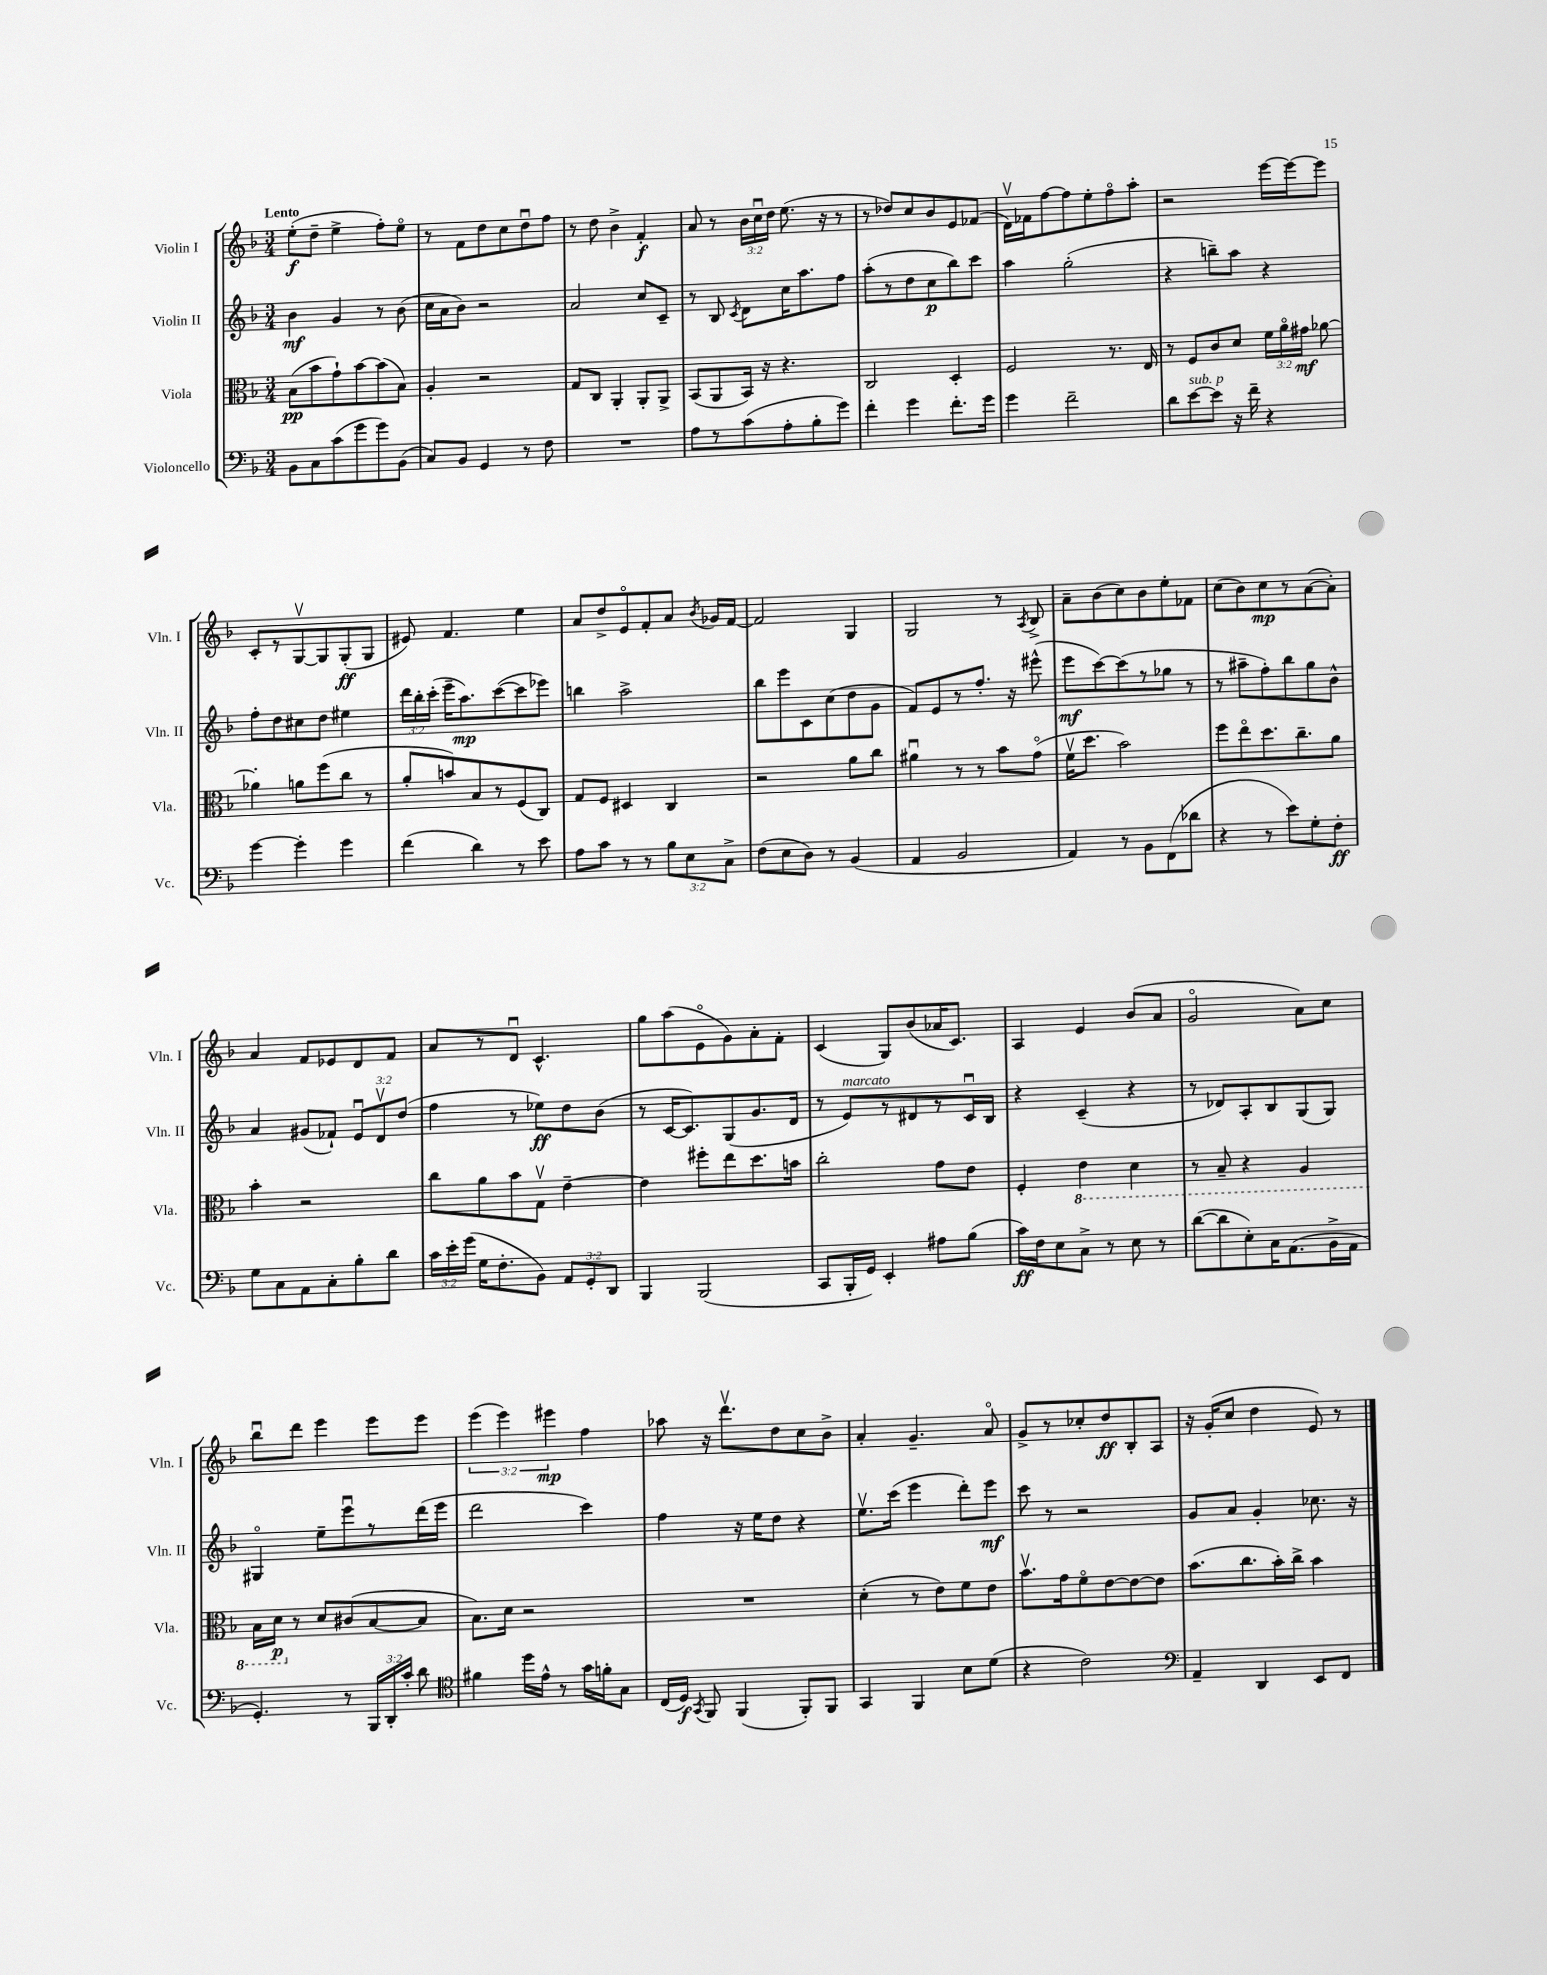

**kern	**dynam	**kern	**dynam	**kern	**dynam	**kern	**dynam
*part4	*part4	*part3	*part3	*part2	*part2	*part1	*part1
*staff4	*staff4	*staff3	*staff3	*staff2	*staff2	*staff1	*staff1
*I"Violoncello	*	*I"Viola	*	*I"Violin II	*	*I"Violin I	*
*I'Vc.	*	*I'Vla.	*	*I'Vln. II	*	*I'Vln. I	*
*clefF4	*	*clefC3	*	*clefG2	*	*clefG2	*
*k[b-]	*	*k[b-]	*	*k[b-]	*	*k[b-]	*
*M3/4	*	*M3/4	*	*M3/4	*	*M3/4	*
=1	=1	=1	=1	=1	=1	=1	=1
!	!	!	!	!	!	!LO:TX:a:B:t=Lento	!
8BB-\L	.	(8B-\L	pp	4b-\	mf	(8ee'\L	f
8C\	.	8b-\	.	.	.	8dd~\J	.
(8c\	.	8g`\)	.	4g/	.	4ee^\	.
8g\	.	[8b-\	.	.	.	.	.
8g\)	.	(8b-\]	.	8r	.	8ff'\L)	.
(8BB-\J	.	8B-\J)	.	(8b-\	.	8ee\J	.
=2	=2	=2	=2	=2	=2	=2	=2
8C/L)	.	4A'/	.	16cc\LL	.	8r	.
.	.	.	.	16a\J	.	.	.
8BB-/J	.	.	.	8b-\J)	.	8f\L	.
4GG/	.	2r	.	2r	.	8dd\	.
.	.	.	.	.	.	8cc\	.
8r	.	.	.	.	.	8ddu\	.
8F\	.	.	.	.	.	8ff\J	.
=3	=3	=3	=3	=3	=3	=3	=3
2.r	.	8G/L	.	2a/	.	8r	.
.	.	8C/J	.	.	.	8dd\	.
.	.	4AA'/	.	.	.	4b-^\	.
.	.	8AA'/L	.	8cc/L	.	4f'/	f
.	.	8AA^/J	.	8c~/J	.	.	.
=4	=4	=4	=4	=4	=4	=4	=4
8A\L	.	(8BB-/L	.	8r	.	8a/	.
8r	.	8AA/	.	8B-/	.	8r	.
.	.	.	.	8qc/	.	.	.
(8c\	.	16BB-/Jk)	.	8d\L	.	24b-\LL	.
.	.	.	.	.	.	24ccu\	.
.	.	16r	.	.	.	.	.
.	.	.	.	.	.	24dd\JJ	.
8A'\	.	4.r	.	16cc\K	.	(8.ee\	.
.	.	.	.	8.aa\	.	.	.
8B-'\	.	.	.	.	.	.	.
.	.	.	.	.	.	16r	.
8g\J)	.	.	.	8ff\J	.	8r	.
=5	=5	=5	=5	=5	=5	=5	=5
4f'\	.	2C/	.	(8aa'\L	.	8r	.
.	.	.	.	8r	.	8dd-X/L)	.
4g\	.	.	.	8dd\	.	8cc/	.
.	.	.	.	8cc\	p	8b-/	.
8.f'\L	.	4D'/	.	8bb-\)	.	8e/	.
.	.	.	.	8ccc\J	.	(8f-X/J	.
16g\Jk	.	.	.	.	.	.	.
=6	=6	=6	=6	=6	=6	=6	=6
4g\	.	2F/	.	4aa\	.	16dv\LL)	.
.	.	.	.	.	.	16f-X\J	.
.	.	.	.	.	.	[8ff\	.
2f~\	.	.	.	(2gg'\	.	8ff\]	.
.	.	.	.	.	.	8ee'\	.
.	.	8.r	.	.	.	8ff\	.
.	.	.	.	.	.	8aa'\J	.
.	.	16E/	.	.	.	.	.
=7	=7	=7	=7	=7	=7	=7	=7
8d\L	.	8r	.	4r	.	2r	.
!LO:TX:a:i:t=sub. p	!	!	!	!	!	!	!
[8e\	.	8F/L	.	.	.	.	.
8e\J]	.	8c/	.	8bbn~\L)	.	.	.
16r	.	8d/J	.	8aa\J	.	.	.
16f~\	.	.	.	.	.	.	.
4r	.	24f\LL	.	4r	.	[16eee\LL	.
.	.	24a\	.	.	.	.	.
.	.	.	.	.	.	16eee\J_	.
.	.	24g#X\JJ	mf	.	.	.	.
.	.	[8a-X\	.	.	.	8eee\J]	.
!!LO:LB:g=z
=8	=8	=8	=8	=8	=8	=8	=8
[4g\	.	4a-X'\]	.	8ff'\L	.	8c'/L	.
.	.	.	.	8dd\	.	8r	.
4g'\]	.	8an\L	.	8cc#X\	.	[8Gv/	.
.	.	(8ff\	.	8dd\J	.	8G/]	.
4g\	.	8cc\J	.	4ee#X\	.	(8G'/	ff
.	.	8r	.	.	.	8G/J	.
=9	=9	=9	=9	=9	=9	=9	=9
(4f\	.	8a'/L	.	24ddd\LL	.	8e#X/)	.
.	.	.	.	24bb-'\	.	.	.
.	.	.	.	(24ccc'\JJ	.	.	.
.	.	8bn/)	.	16eee~\KL	.	4.f/	.
.	.	.	.	8.aa\)	mp	.	.
4d\)	.	8B-/	.	.	.	.	.
.	.	8r	.	([8ccc\	.	.	.
8r	.	(8F/	.	8ccc\]	.	4ee\	.
8e\	.	8C/J)	.	8eee-X\J)	.	.	.
=10	=10	=10	=10	=10	=10	=10	=10
8A\L	.	8G/L	.	4bbn\	.	8a/L	.
8c\J	.	8F/J	.	.	.	8dd^/	.
8r	.	4D#X/	.	2aa^\	.	8e/	.
8r	.	.	.	.	.	8f'/	.
12B-\L	.	4C/	.	.	.	8a/J	.
12E\	.	.	.	.	.	.	.
.	.	.	.	.	.	8qb-/	.
.	.	.	.	.	.	16g-X/LL	.
12C^\J	.	.	.	.	.	.	.
.	.	.	.	.	.	[16f/JJ	.
=11	=11	=11	=11	=11	=11	=11	=11
(8F\L	.	2r	.	8bb-\L	.	2f/]	.
8E\	.	.	.	8eee\	.	.	.
8D\J)	.	.	.	8c\	.	.	.
8r	.	.	.	(8cc\	.	.	.
(4BB-/	.	8a\L	.	8dd\	.	4G/	.
.	.	8cc\J	.	8g\J	.	.	.
=12	=12	=12	=12	=12	=12	=12	=12
4AA/	.	4a#Xu\	.	8f/L)	.	2G/	.
.	.	.	.	8e/	.	.	.
2BB-/	.	8r	.	8r	.	.	.
.	.	8r	.	8.ff'/J	.	.	.
.	.	8b-\L	.	.	.	8r	.
.	.	.	.	16r	.	.	.
.	.	.	.	.	.	8qA/	.
.	.	(8g\J	.	(8eee#X^^\	.	8B-^/	.
=13	=13	=13	=13	=13	=13	=13	=13
4AA/)	.	16fv\KL	.	8eee\L	mf	8a~\L	.
.	.	8.dd\J	.	.	.	.	.
.	.	.	.	[8ccc\)	.	(8b-\	.
8r	.	2b-\)	.	(8ccc\]	.	8cc\)	.
8BB-\L	.	.	.	8r	.	8b-\	.
(8FF\	.	.	.	8gg-X\J	.	8ee'\	.
8d-X\J	.	.	.	8r	.	8f-X\J	.
=14	=14	=14	=14	=14	=14	=14	=14
4r	.	8ff\L	.	8r	.	(8cc\L	.
.	.	8ee\	.	8aa#X~\L	.	8b-\)	.
8r	.	8.dd\	.	8ff'\)	.	8cc\	mp
8e\L)	.	.	.	8bb-\	.	8r	.
.	.	8.cc~\	.	.	.	.	.
8G'\	.	.	.	8gg\	.	([8a\	.
8F'\J	ff	8a\J	.	8b-^^\J	.	8a'\J])	.
!!LO:LB:g=z
=15	=15	=15	=15	=15	=15	=15	=15
8G\L	.	4b-'\	.	4a/	.	4a/	.
8C\	.	.	.	.	.	.	.
8AA\	.	2r	.	(8g#X/L	.	8f/L	.
8C'\	.	.	.	8f-X`/J)	.	8e-X/	.
8B-'\	.	.	.	12eu/L	.	8d/	.
.	.	.	.	12dv/	.	.	.
8d\J	.	.	.	.	.	8f/J	.
.	.	.	.	(12dd/J	.	.	.
=16	=16	=16	=16	=16	=16	=16	=16
24c\LL	.	8cc\L	.	4ff\	.	8a/L	.
24e'\	.	.	.	.	.	.	.
(24g\JJ	.	.	.	.	.	.	.
16G\KL	.	8a\	.	.	.	8r	.
8.F'\	.	.	.	.	.	.	.
.	.	8b-\	.	8r	.	8du/J	.
8BB-\J)	.	8Gv\J	.	8ee-X\L)	ff	4.c^^/	.
12AA/L	.	[4e~\	.	8dd\	.	.	.
12GG'/	.	.	.	.	.	.	.
.	.	.	.	(8b-\J	.	.	.
12DD/J	.	.	.	.	.	.	.
=17	=17	=17	=17	=17	=17	=17	=17
4BBB-/	.	4e\]	.	8r	.	8gg\L	.
.	.	.	.	[16c/KL	.	(8aa\	.
.	.	.	.	8.c/])	.	.	.
(2BBB-/	.	8ff#X'\L	.	.	.	8e\	.
.	.	8ee\	.	(8G/	.	8g\)	.
.	.	8.dd\	.	8.g/	.	8a'\	.
.	.	.	.	.	.	8f'\J	.
.	.	16bn\Jk	.	16d/Jk	.	.	.
=18	=18	=18	=18	=18	=18	=18	=18
8CC/L	.	2cc'\	.	8r	.	(4c/	.
!	!	!	!	!LO:TX:a:i:t=marcato	!	!	!
16BBB-'/L	.	.	.	8e/L)	.	.	.
16GG/JJ)	.	.	.	.	.	.	.
4EE'/	.	.	.	8r	.	8G/L)	.
.	.	.	.	8d#X/	.	(8b-/	.
8A#X\L	.	8g\L	.	8r	.	16a-X/K	.
.	.	.	.	.	.	8.c/J)	.
(8B-\J	.	8e\J	.	16cu/L	.	.	.
.	.	.	.	16B-/JJ	.	.	.
=19	=19	=19	=19	=19	=19	=19	=19
16c\LL)	ff	4F'/	.	4r	.	4A/	.
16F\J	.	.	.	.	.	.	.
8E\	.	.	.	.	.	.	.
*	*	*8ba	*	*	*	*	*
8C^\J	.	4E\	.	(4c~/	.	4e/	.
8r	.	.	.	.	.	.	.
8E\	.	4D\	.	4r	.	(8b-/L	.
8r	.	.	.	.	.	8a/J	.
=20	=20	=20	=20	=20	=20	=20	=20
([8d\L	.	8r	.	8r	.	2g/	.
8d\]	.	8BB-~/	.	8d-X/L)	.	.	.
8E'\)	.	4r	.	8A'/	.	.	.
16C\K	.	.	.	8B-/	.	.	.
(8.AA\	.	.	.	.	.	.	.
.	.	4AA/	.	(8G/	.	8a\L)	.
16BB-^\L	.	.	.	8G/J)	.	8cc\J	.
16AA\JJ	.	.	.	.	.	.	.
!!LO:LB:g=z
=21	=21	=21	=21	=21	=21	=21	=21
4.GG'/)	.	16BB-\LL	.	4G#X/	.	8bb-u\L	.
.	.	16D\JJ	p	.	.	.	.
*	*	*X8ba	*	*	*	*	*
.	.	8r	.	.	.	8ddd\J	.
.	.	8d/L	.	8ee~\L	.	4eee\	.
8r	.	(8c#X/	.	8eeeu\	.	.	.
24BBB-/LL	.	[8B-/	.	8r	.	8eee\L	.
24DD'/	.	.	.	.	.	.	.
24c'/JJ	.	.	.	.	.	.	.
8d\	.	8B-/J]	.	(16ddd\L	.	8eee\J	.
.	.	.	.	16eee\JJ	.	.	.
=22	=22	=22	=22	=22	=22	=22	=22
*clefC4	*	*	*	*	*	*	*
4f#X\	.	8.B-\L)	.	2ddd\	.	(6eee\	.
.	.	.	.	.	.	6eee\)	.
.	.	16d\Jk	.	.	.	.	.
16dd\LL	.	2r	.	.	.	.	.
16e^^\JJ	.	.	.	.	.	.	.
.	.	.	.	.	.	6eee#X\	mp
8r	.	.	.	.	.	.	.
16g\LL	.	.	.	4ccc\)	.	4ff\	.
16fn'\J	.	.	.	.	.	.	.
8G\J	.	.	.	.	.	.	.
=23	=23	=23	=23	=23	=23	=23	=23
(16C/LL	.	2.r	.	4ff\	.	8aa-X\	.
16D/JJ)	f	.	.	.	.	.	.
8qGG/	.	.	.	.	.	.	.
8FF/	.	.	.	.	.	16r	.
.	.	.	.	.	.	8.dddv\L	.
(4FF/	.	.	.	16r	.	.	.
.	.	.	.	16ee\KL	.	.	.
.	.	.	.	8dd\J	.	8dd\	.
8FF'/L)	.	.	.	4r	.	8cc\	.
8FF/J	.	.	.	.	.	8b-^\J	.
=24	=24	=24	=24	=24	=24	=24	=24
4GG/	.	(4d'\	.	8.eev\L	.	4a'/	.
.	.	.	.	(16ccc\Jk	.	.	.
4FF/	.	8r	.	4eee\	.	4.g~/	.
.	.	8e\L)	.	.	.	.	.
8B-\L	.	8f\	.	8ddd'\L)	.	.	.
(8d\J	.	8e\J	.	8eee\J	mf	8a/	.
=25	=25	=25	=25	=25	=25	=25	=25
4r	.	8.b-v\L	.	8ccc\	.	8g^/L	.
.	.	.	.	8r	.	8r	.
.	.	16g\k	.	.	.	.	.
2c\)	.	8f\	.	2r	.	8cc-X'/	.
.	.	[8e\	.	.	.	8dd/	ff
.	.	8e\_	.	.	.	8B-'/	.
.	.	8e\J]	.	.	.	8A/J	.
=26	=26	=26	=26	=26	=26	=26	=26
*clefF4	*	*	*	*	*	*	*
4AA~/	.	(8.b-\L	.	8g/L	.	16r	.
.	.	.	.	.	.	(16g'/KL	.
.	.	.	.	8a/J	.	8cc/J	.
.	.	8.cc\	.	.	.	.	.
4DD/	.	.	.	4g'/	.	4dd\	.
.	.	16b-'\L)	.	.	.	.	.
.	.	16cc^\JJ	.	.	.	.	.
8EE/L	.	4b-\	.	8.cc-X\	.	8e/)	.
8FF/J	.	.	.	.	.	8r	.
.	.	.	.	16r	.	.	.
==	==	==	==	==	==	==	==
*-	*-	*-	*-	*-	*-	*-	*-
